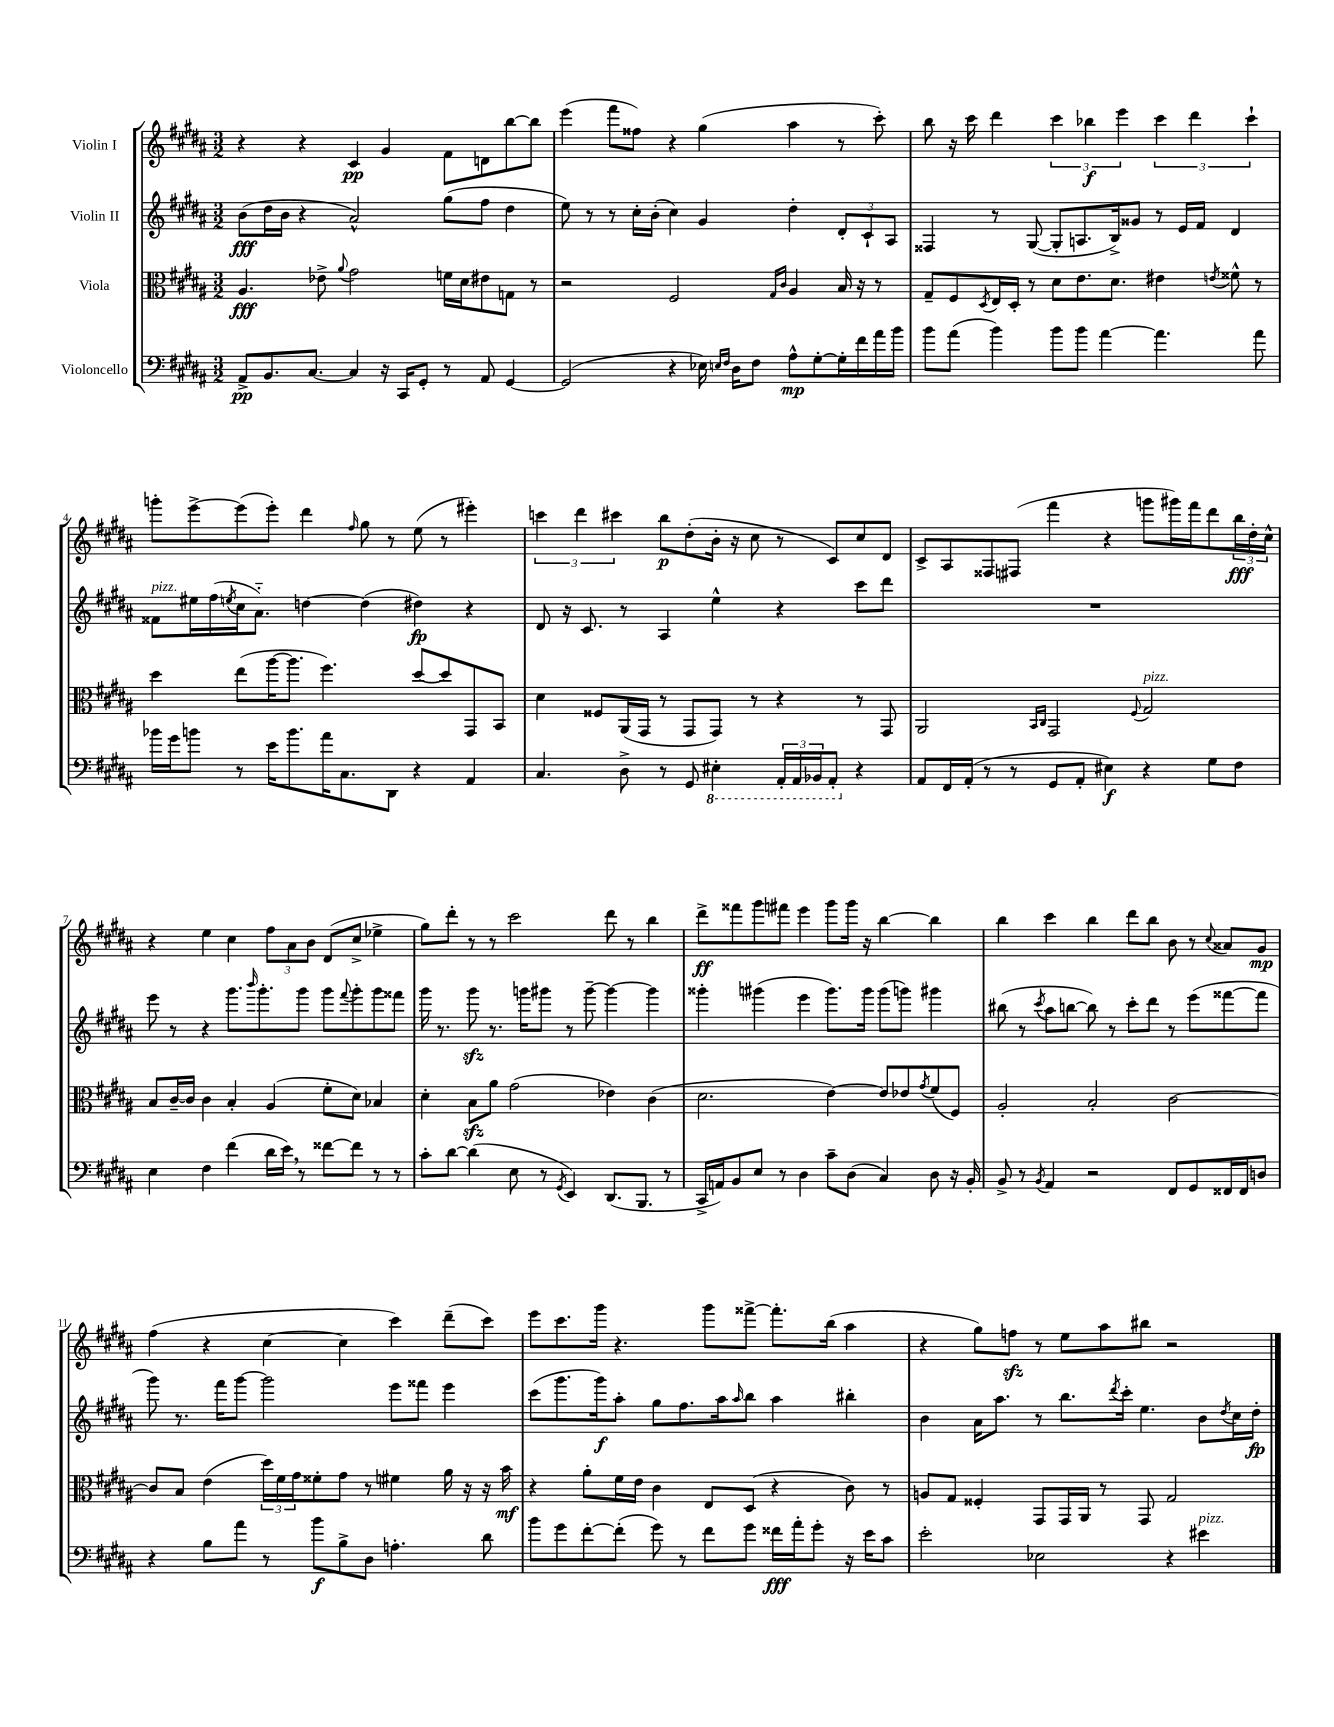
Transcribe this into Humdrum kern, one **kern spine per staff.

**kern	**kern	**kern	**kern
*staff4	*staff3	*staff2	*staff1
*clefF4	*clefC3	*clefG2	*clefG2
*k[f#c#g#d#a#]	*k[f#c#g#d#a#]	*k[f#c#g#d#a#]	*k[f#c#g#d#a#]
*M3/2	*M3/2	*M3/2	*M3/2
8AA#^/L	4.A#/	(8b\L	4r
8.BB/	.	16dd#\L	.
.	.	16b\JJ	.
.	.	4r	4r
[8.C#/J	.	.	.
.	8e-^\	.	.
.	8qqa#/	.	.
4C#/]	2g#\	2a#^^/)	4c#/
16r	.	.	4g#/
16CC#/LK	.	.	.
8GG#'/J	.	.	.
8r	16f\LL	(8gg#\L	8f#\L
.	16d#\J	.	.
8AA#/	8e#\	8ff#\J	8d\
[4GG#/	8G\J	4dd#\	[8bb\
.	8r	.	8bb\]J
=	=	=	=
(2GG#/]	2r	8ee\)	(4eee\
.	.	8r	.
.	.	8r	8fff#\L
.	.	16cc#'\LL	8ff##\J)
.	.	(16b'\JJ	.
4r	2F#/	4cc#\)	4r
16E-\)	.	4g#/	(4gg#\
16qqE/LL	.	.	.
16qqF#/JJ	.	.	.
16D#\LK	.	.	.
8F#\J	.	.	.
.	16qqG#/LL	.	.
.	16qqc#/JJ	.	.
8A#^^\L	4A#/	4dd#'\	4aa#\
[8G#'\	.	.	.
16G#'\]L	16B/	12d#'/L	8r
16f#\	16r	.	.
.	.	12c#`/	.
16a#\	8r	.	8ccc#'\)
.	.	12A#/J	.
16b\JJ	.	.	.
=	=	=	=
8b\L	8G#~/L	4F##/	8bb\
(8a#\J	8F#/	.	16r
.	.	.	16ccc#\
.	8qD#/	.	.
4b\)	16E/L	8r	4ddd#\
.	16D#'/JJ	.	.
.	8r	([8G#/	.
8b\L	8d#\L	8G#'/]L	6ccc#\
8b\J	8.e\	8.A/	.
.	.	.	6bb-\
[4a#\	.	.	.
.	8.d#\J	16B^/k)	.
.	.	.	6eee\
.	.	8g##/J	.
4.a#\]	4e#\	8r	6ccc#\
.	.	16e/LL	.
.	.	.	6ddd#\
.	.	16f#/JJ	.
.	8qe/	.	.
.	8f##^^\	4d#/	.
.	.	.	6ccc#`\
8a#\	8r	.	.
=	=	=	=
16b-\LL	4dd#\	8f##\L	8ggg'\L
16g#\J	.	.	.
8b\J	.	16ee#\L	[8eee^\
.	.	(16ff#\	.
.	.	8qee/	.
8r	(8ee\L	16cc#\J	(8eee\]
.	.	8.a#'~\J)	.
16e\LK	[16aa#\K	.	8eee'\J)
8.b\	8.aa#\]J	.	.
.	.	[4dd\	4ddd#\
16a#\K	4.ff#\)	.	.
8.C#\	.	.	.
.	.	.	16qqff#/
.	.	(4dd\]	8gg#\
8DD#\J	.	.	8r
4r	[8dd#/L	4dd#\)	(8ee\
.	8dd#/]	.	8r
4AA#/	8GG#/	4r	4eee#'\)
.	8BB/J	.	.
=	=	=	=
4.C#/	4d#\	8d#/	6ccc\
.	.	16r	.
.	.	.	6ddd#\
.	.	8.c#/	.
.	8F##/L	.	.
.	.	.	6ccc#\
8D#^\	(16AA#/L	8r	.
.	16GG#/JJ	.	.
8r	8r	4A#/	8bb\L
8GG#/	8GG#/L	.	(8dd#'\
4EE#'\	8GG#/J)	4ee^^\	16b'\Jk
.	.	.	16r
.	8r	.	8cc#\
24AAA#'/LL	4r	4r	8r
24AAA#/	.	.	.
24BBB-/J	.	.	.
8AAA#'/J	.	.	8c#/L)
4r	8r	8ccc#\L	8cc#/
.	8GG#/	8ddd#\J	8d#/J
=	=	=	=
8AA#/L	2AA#/	1.r	8c#^/L
16FF#/L	.	.	8A#/
(16AA#'/JJ	.	.	.
8r	.	.	8F##/
8r	.	.	(8F#/J
.	16qqBB/LL	.	.
.	16qqC#/JJ	.	.
8GG#/L	2GG#/	.	4fff#\
8AA#'/J	.	.	.
4E#\)	.	.	4r
.	8qqF#/	.	.
4r	2G#/	.	8ggg\L
.	.	.	16ggg#\L)
.	.	.	16fff#\J
8G#\L	.	.	8ddd#\
8F#\J	.	.	24bb\L
.	.	.	24dd#'\
.	.	.	24cc#^^\JJ
=	=	=	=
4E\	8B/L	8eee\	4r
.	[16c#~/L	8r	.
.	16c#/]JJ	.	.
4F#\	4c#\	4r	4ee\
(4f#\	4B'/	8.ggg#\L	4cc#\
.	.	16qqbbb/	.
.	.	8.ggg#'\	.
16d#\LL	(4A#/	.	12ff#\L
16e\JJ)	.	.	.
.	.	.	12a#\
8r	.	8ggg#\J	.
.	.	.	12b\J
[8f##\L	8f#'\L	8ggg#\L	(8d#/L
.	.	8qqfff#/	.
8f##\]J	8d#\J)	8ggg#'\	8cc#^/J
8r	4B-/	8ggg#\	4ee-^\
8r	.	8fff##\J	.
=	=	=	=
8c#'\L	4d#'\	16ggg#\	8gg#\L)
.	.	8.r	.
[8d#\J	.	.	8ddd#'\J
(4d#\]	8B\L	8ggg#\	8r
.	8a#\J	8.r	8r
8E\	(2g#\	.	2ccc#\
.	.	16ggg\LK	.
8r	.	8ggg#\J	.
8qGG#/	.	.	.
4EE/)	.	8r	.
.	.	[8ggg#~\	.
(8.DD#/L	4e-\)	4ggg#\_	8ddd#\
.	.	.	8r
8.BBB/J	.	.	.
.	(4c#\	4ggg#\]	4bb\
8r	.	.	.
=	=	=	=
16CC#^/LL	2.d#\	4ggg##'\	8ddd#^\L
16AA/J)	.	.	.
8BB/	.	.	8fff##\
8E/J	.	(4ggg#\	8ggg#\
8r	.	.	8fff#\J
4D#\	.	4eee\	4eee\
8c#~\L	[4e\)	8.ggg#\L)	8ggg#\L
(8D#\J	.	.	16ggg#\Jk
.	.	16ggg#\Jk	16r
4C#/)	8e/]L	(8ggg#\L	[4bb\
.	8e-/	8ggg\J)	.
.	8qg#/	.	.
8D#\	(8f#/	4ggg#\	4bb\]
16r	8F#/J)	.	.
16BB'/	.	.	.
=	=	=	=
8BB^/	2A#'/	(8bb#\	4bb\
8r	.	8r	.
8qBB/	.	8qccc#/	.
4AA#/	.	8aa#\L	4ccc#\
.	.	[8bb\J	.
2r	2B'/	8bb\])	4bb\
.	.	8r	.
.	.	8ccc#'\L	8ddd#\L
.	.	8ddd#\J	8bb\J
8FF#/L	[2c#\	8r	8b\
8GG#/	.	(8eee\L	8r
.	.	.	8qqcc#/
16FF##/L	.	[8fff##\	8a##/L
16FF##/J	.	.	.
8D/J	.	8fff##\]J	8g#/J
=	=	=	=
4r	8c#/]L	8ggg#\)	(4ff#\
.	8B/J	8.r	.
8B\L	(4e\	.	4r
.	.	16fff#\LK	.
8a#\J	.	[8ggg#\J	.
8r	24dd#\LL)	2ggg#\]	[4cc#\
.	24f#\	.	.
.	24g#\J	.	.
8b\L	8f##'\	.	.
8B^\	8g#\J	.	4cc#\]
8D#\J	8r	.	.
4.A'\	4f#\	8eee\L	4ccc#\)
.	.	8fff##\J	.
.	16a#\	4eee\	(8ddd#~\L
.	16r	.	.
8d#\	16r	.	8ccc#\J)
.	16b\	.	.
=	=	=	=
8b\L	4r	(8ccc#\L	8eee\L
8g#\	.	8.ggg#\	8.ccc#\
[8f#'\	8a#'\L	.	.
.	.	16ggg#\k)	16ggg#\Jk
(8f#'\]J	16f#\L	8aa#'\J	4.r
.	16e\JJ	.	.
8g#\)	4c#\	8gg#\L	.
8r	.	8.ff#\	.
8f#\L	8E/L	.	8ggg#\L
.	.	16aa#\k	.
.	.	16qqaa#/	.
8g#\J	(8D#/J	8bb\J	[8fff##^\J
16f##\LL	4r	4aa#\	8.fff##'\]L
16a#'\J	.	.	.
8g#'\J	.	.	.
.	.	.	(16bb\Jk
16r	8c#\)	4bb#'\	4aa#\
16e\LK	.	.	.
8c#\J	8r	.	.
=	=	=	=
2e'\	8A/L	4b\	4r
.	8G#/J	.	.
.	4F##'/	16a#\LK	8gg#\L)
.	.	8.aa#\J	.
.	.	.	8ff\J
2E-\	8GG#/L	8r	8r
.	16GG#/L	8.bb\L	8ee\L
.	16AA#/JJ	.	.
.	8r	.	8aa#\
.	.	8qddd#/	.
.	.	16ccc#'\Jk	.
.	8GG#/	4.ee\	8bb#\J
4r	2G#/	.	2r
4e#\	.	8b\L	.
.	.	8qdd#/	.
.	.	16cc#\L	.
.	.	16dd#'\JJ	.
==	==	==	==
*-	*-	*-	*-
